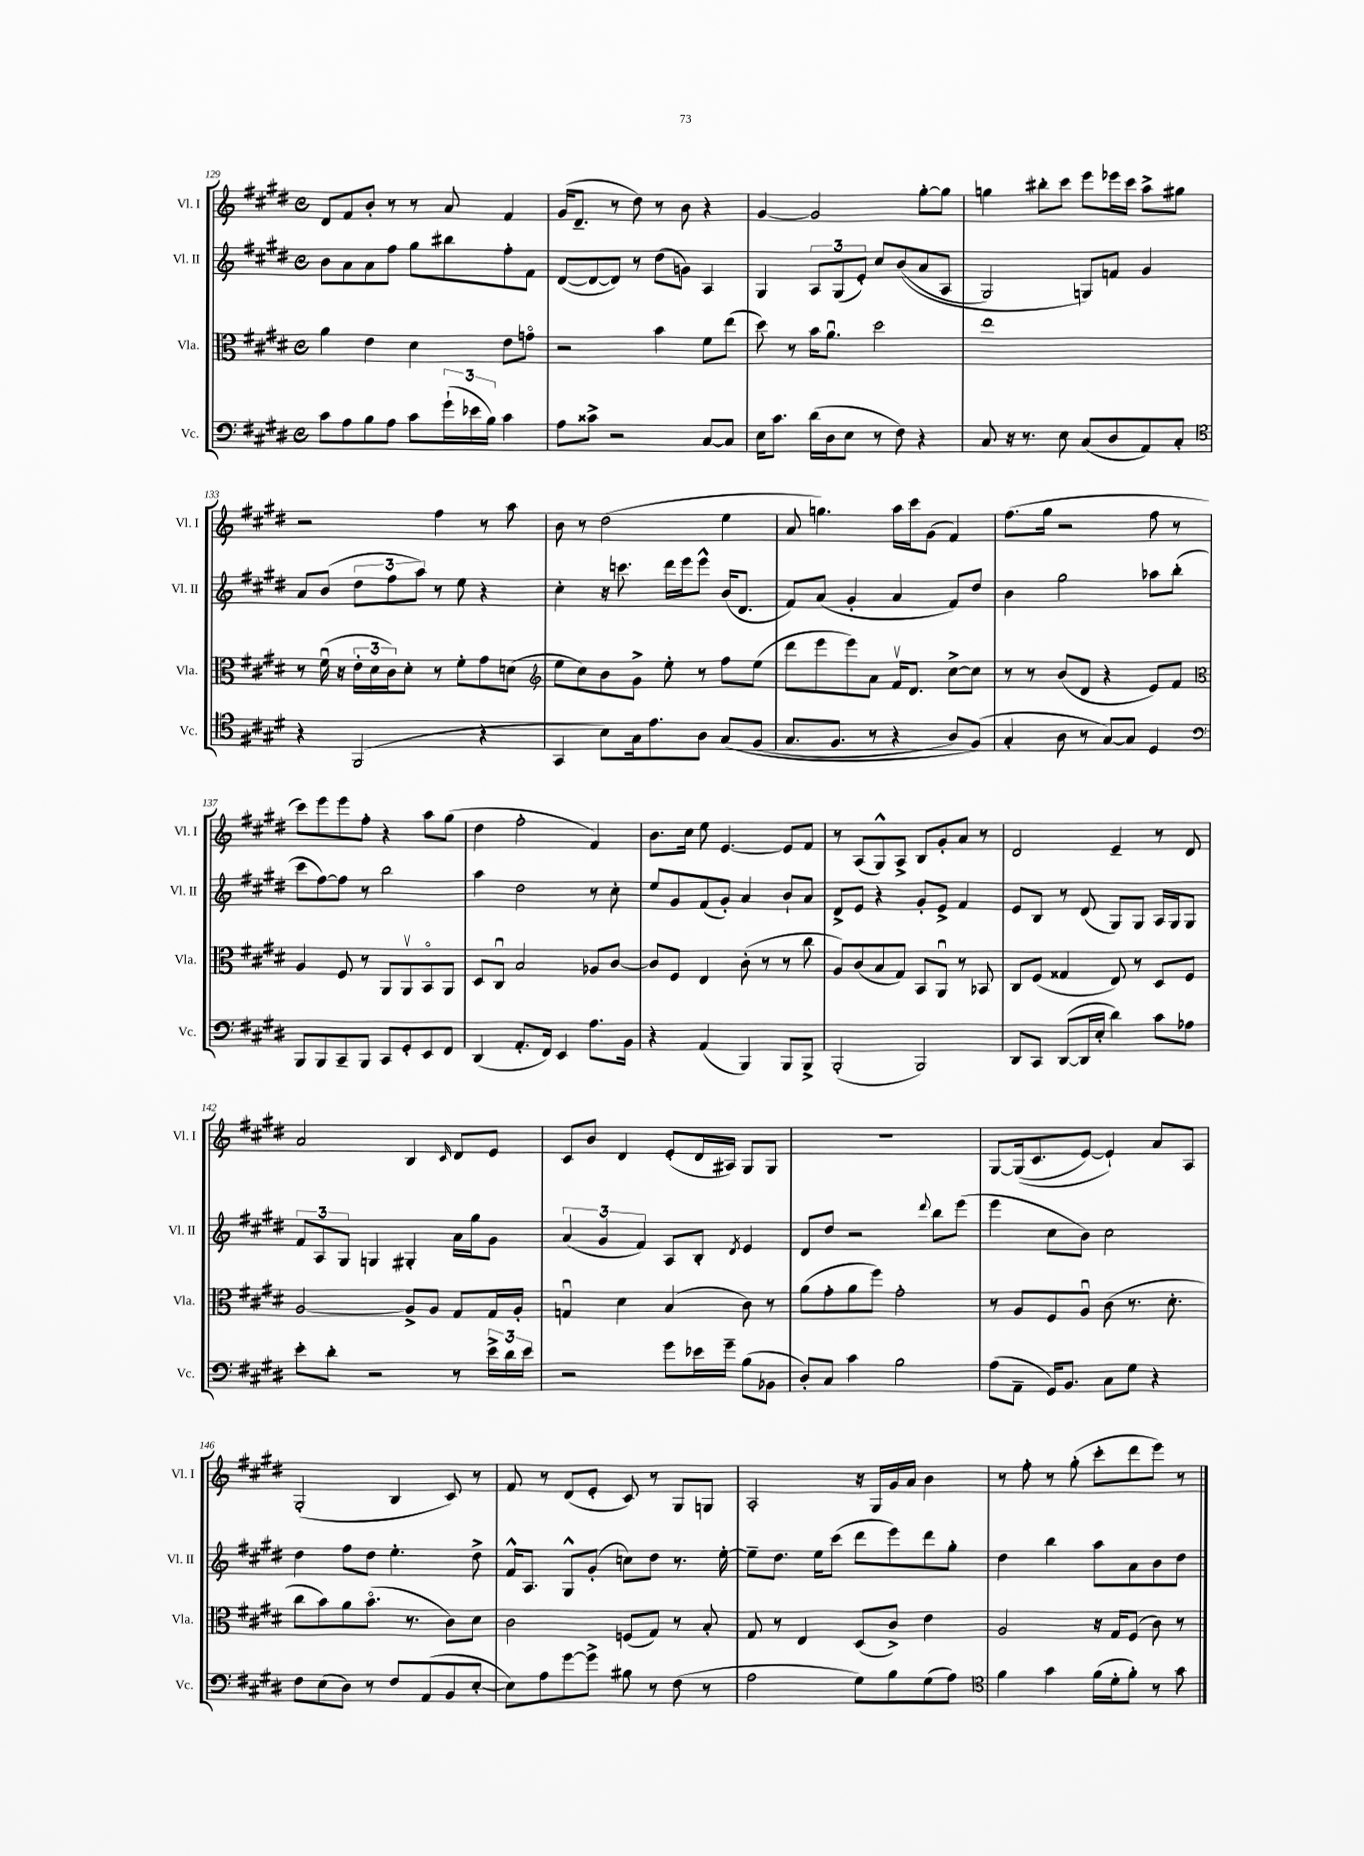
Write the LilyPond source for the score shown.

<<
\new StaffGroup <<
\new Staff = "s0" \with { instrumentName = "Vl. I" shortInstrumentName = "Vl. I" } {
    \clef treble \key e \major \defaultTimeSignature \time 4/4
    dis'8 fis'8 b'8-. r8 r8 a'8 fis'4 |
    gis'16( dis'8.-- r8 dis''8) r8 b'8 r4 |
    gis'4~ gis'2 gis''8~-. gis''8 |
    g''4 bis''8-. cis'''8 e'''8 ees'''16 cis'''16 a''8-> gis''8 |
    r2 fis''4 r8 a''8 |
    b'8 r8 dis''2( e''4 |
    a'8 g''4.) a''16 cis'''16 gis'8( fis'4) |
    fis''8.( gis''16 r2 fis''8 r8 |
    cis'''8) e'''8 e'''8 fis''8-. r4 a''8 gis''8( |
    dis''4 fis''2-. fis'4) |
    b'8. cis''16 e''8 e'4.~ e'8 fis'8 |
    r8 a8( gis8-^) a8-> b8 gis'8-. a'8 r8 |
    dis'2 e'4-- r8 dis'8 |
    a'2 b4 \grace { cis'16 } dis'8 e'8 |
    cis'8 b'8 dis'4 e'8-.( dis'16 ais16) gis8 gis8 |
    R1 |
    gis8~ gis16(\( cis'8. e'8~) e'4-!\) a'8 a8 |
    gis2-.( b4 cis'8) r8 |
    fis'8 r8 dis'8( e'8-. cis'8) r8 gis8 g8 |
    a2-. r16 gis16 gis'16 a'16 b'4 |
    r8 fis''8-. r8 gis''8-.( cis'''8-. dis'''8 e'''8) r8 \bar "|." |
}
\new Staff = "s1" \with { instrumentName = "Vl. II" shortInstrumentName = "Vl. II" } {
    \clef treble \key e \major \defaultTimeSignature \time 4/4
    b'8 a'8 a'8 fis''8 gis''8 bis''8 fis''8-. fis'8 |
    dis'8~( dis'8~ dis'8) r8 dis''8( g'8) a4 |
    gis4 \tuplet 3/2 { a8 gis8( e'8-.) } cis''8 b'8(\( a'8 a8 |
    gis2) g8\) f'8 gis'4 |
    a'8 b'8( \tuplet 3/2 { dis''8 fis''8 a''8) } r8 e''8 r4 |
    cis''4-. r16 c'''8. dis'''16 e'''16 e'''8-^ b'16( dis'8. |
    fis'8) a'8( gis'4-. a'4 fis'8) dis''8 |
    b'4 gis''2 aes''8 b''8-.( |
    cis'''8 fis''8~) fis''8 r8 b''2 |
    a''4 dis''2 r8 cis''8-. |
    e''8 gis'8 fis'8( gis'8-.) a'4 b'8-! a'8 |
    dis'8-> e'8 r4 gis'8-. e'8-> fis'4 |
    e'8 b8 r8 dis'8( gis8) gis8 a16 gis16 gis8 |
    \tuplet 3/2 { fis'8 a8 gis8 } g4 gis4-. a'16 gis''16 gis'8 |
    \tuplet 3/2 { a'4( gis'4 fis'4) } a8 b8-. \acciaccatura { dis'8 } e'4 |
    dis'8 dis''8 r2 \appoggiatura { dis'''8 } b''8 e'''8( |
    e'''4 cis''8 b'8) cis''2 |
    dis''4 fis''8 dis''8 e''4.-. dis''8-> |
    fis'16-^ a8. gis8-^ gis'8-.( c''8) dis''8 r8. e''16~-. |
    e''8-- dis''8. e''16 cis'''8( dis'''8 e'''8) dis'''8 gis''8-. |
    dis''4 b''4 a''8 a'8 b'8 dis''8 \bar "|." |
}
\new Staff = "s2" \with { instrumentName = "Vla." shortInstrumentName = "Vla." } {
    \clef alto \key e \major \defaultTimeSignature \time 4/4
    a'4 e'4 dis'4 e'8 g'8\flageolet |
    r2 b'4 fis'8 e''8( |
    dis''8) r8 b'16 a'8.\downbow dis''2 |
    e''1 |
    r8 fis'16\downbow( r16 \tuplet 3/2 { e'16-. dis'16 cis'16) } dis'8-. r8 fis'8-. gis'8 d'8( |
    \clef treble e''8 cis''8) b'8 gis'8-> e''8-. r8 fis''8 e''8( |
    dis'''8 e'''8 e'''8) a'8 fis'16\upbow dis'8. cis''8~-> cis''8 |
    r8 r8 b'8( dis'8 r4 e'8) fis'8 |
    \clef alto a4 fis8 r8 a,8 a,8\upbow b,8\flageolet a,8 |
    dis8 cis8\downbow b2 aes8 cis'8~ |
    cis'8 fis8 e4 cis'8-.( r8 r8 cis''8 |
    a8) cis'8( b8 gis8) b,8 a,8\downbow r8 bes,8 |
    cis8 fis8( gisis4 e8) r8 dis8 fis8 |
    a2~ a8-> a8 gis8 gis16 a16-. |
    g4\downbow dis'4 b4( cis'8) r8 |
    a'8( gis'8-. a'8 fis''8) gis'2-. |
    r8 a8 fis8 a8\downbow cis'8( r8. dis'8.-. |
    cis''8 b'8) a'8 b'8.\flageolet( r8. cis'8) dis'8 |
    cis'2 f8( gis8) r8 b8-. |
    gis8 r8 e4 dis8( cis'8->) e'4 |
    a2 r16 gis16 fis8( cis'8) r8 \bar "|." |
}
\new Staff = "s3" \with { instrumentName = "Vc." shortInstrumentName = "Vc." } {
    \clef bass \key e \major \defaultTimeSignature \time 4/4
    cis'8 a8 b8 a8 cis'8 \tuplet 3/2 { gis'16-!( ees'16 b16) } cis'4 |
    a8 cisis'8-> r2 cis8~ cis8 |
    e16 cis'8. dis'16( dis16 e8 r8 fis8) r4 |
    cis8 r16 r8. e8 cis8( dis8 a,8) cis8-. |
    \clef tenor r4 fis,2( r4 |
    gis,4 b8) gis16 e'8. a8 gis8\( fis8( |
    gis8. fis8. r8 r4 a8) fis8(\) |
    gis4-. a8 r8 gis8~) gis8 dis4 |
    \clef bass b,,8 b,,8 cis,8-- b,,8 cis,8 gis,8-. e,8 fis,8 |
    dis,4( a,8.-. fis,16) e,4 a8. b,16 |
    r4 a,4( b,,4) b,,8 b,,8-> |
    b,,2-.( b,,2) |
    dis,8 cis,8 dis,8~( dis,16 e16-. dis'4) cis'8 aes8 |
    e'8-. dis'8-. r2 r8 \tuplet 3/2 { e'16-> dis'16 e'16 } |
    r2 gis'8 ees'16 gis'16-- b8( bes,8 |
    dis8-.) cis8 cis'4 b2 |
    a8( a,8-- gis,16) b,8. cis8 gis8 r4 |
    fis8 e8( dis8) r8 fis8 a,8( b,8 e8~-. |
    e8) a8 gis'8~ gis'8-> bis8 r8 fis8( r8 |
    a2 gis8) b8 gis8( a8) |
    \clef tenor fis'4 gis'4 fis'16( dis'16-. fis'8-.) r8 gis'8 \bar "|." |
}
>>
>>
\layout { \context { \Score currentBarNumber = #129 } }
